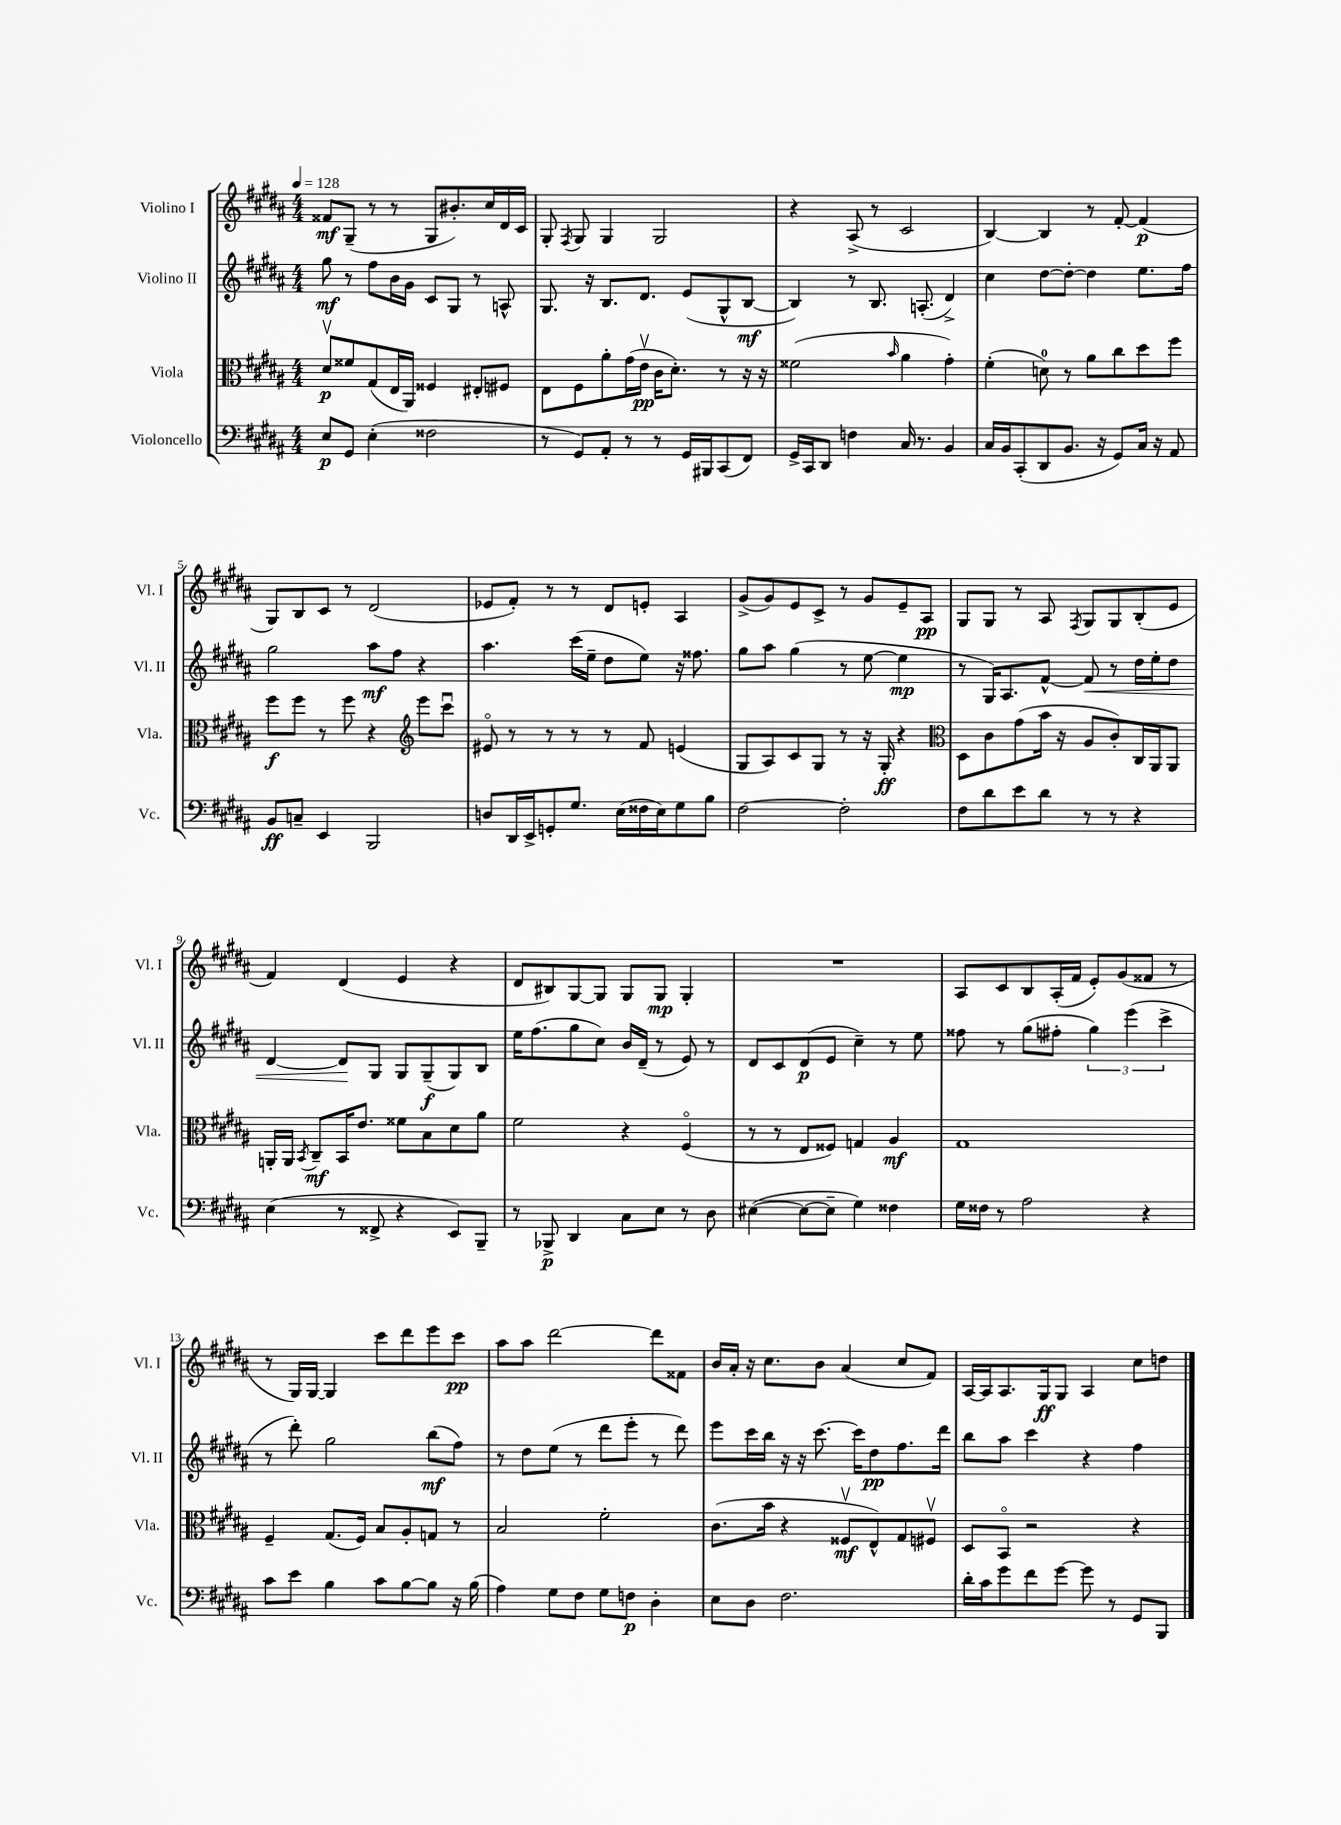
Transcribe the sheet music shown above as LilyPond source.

<<
\new StaffGroup <<
\new Staff = "s0" \with { instrumentName = "Violino I" shortInstrumentName = "Vl. I" } {
    \clef treble \key b \major \numericTimeSignature \time 4/4 \tempo 4 = 128
    \autoBeamOff fisis'8[\mf gis8]--( r8 r8 gis8[ bis'8.-.) cis''16 dis'16 cis'16] |
    gis8-. \acciaccatura { fis8 } gis8 gis4 gis2 |
    r4 ais8->( r8 cis'2 |
    b4~) b4 r8 fis'8~-. fis'4\p( |
    gis8[) b8 cis'8] r8 dis'2( |
    ees'8[ fis'8]-.) r8 r8 dis'8[ e'8]-. ais4 |
    gis'8[->( gis'8) e'8 cis'8]-> r8 gis'8[ e'8-- ais8]\pp |
    gis8[ gis8] r8 ais8 \acciaccatura { fis8 } gis8[ gis8 b8-.( e'8] |
    fis'4) dis'4( e'4 r4 |
    dis'8[ bis8) gis8~ gis8] gis8[ gis8]\mp gis4-. |
    R1 |
    ais8[ cis'8 b8 ais16-.( fis'16] e'8[-.) gis'8( fisis'8] r8 |
    r8 gis16[) gis16]~ gis4 cis'''8[ dis'''8 e'''8 cis'''8]\pp |
    ais''8[ ais''8] dis'''2~ dis'''8[ fisis'8] |
    b'16[ ais'16]-. r16 cis''8.[ b'8] ais'4( cis''8[ fis'8]) |
    ais16[~ ais16 ais8. gis16\ff gis8] ais4 cis''8[ d''8] \bar "|." |
}
\new Staff = "s1" \with { instrumentName = "Violino II" shortInstrumentName = "Vl. II" } {
    \clef treble \key b \major \numericTimeSignature \time 4/4
    \autoBeamOff gis''8\mf r8 fis''8[ b'16 gis'16] cis'8[ gis8] r8 a8-^ |
    gis8. r16 b8.[ dis'8.] e'8[( gis8-^ b8]~\mf |
    b4) r8 b8. a8.-.( dis'4->) |
    cis''4 dis''8[~ dis''8]~-. dis''4 e''8.[ fis''16] |
    gis''2 ais''8[\mf fis''8] r4 |
    ais''4. cis'''16[( e''16]-- dis''8[ e''8]) r16 fisis''8. |
    gis''8[ ais''8] gis''4( r8 e''8~ e''4\mp |
    r8 gis16[) ais8. fis'8]~-^ fis'8\< r8 dis''16[ e''16-. dis''8] |
    dis'4~ dis'8[\! gis8] gis8[ gis8--\f( gis8) b8] |
    e''16[ fis''8.( gis''8 cis''8]) b'16[ dis'16]--( r8 e'8) r8 |
    dis'8[ cis'8 dis'8\p( e'8] cis''4--) r8 e''8 |
    fisis''8 r8 gis''8[( fis''8]-. \tuplet 3/2 { gis''4) e'''4( cis'''4-> } |
    r8 dis'''8-.) gis''2 b''8[\mf( fis''8]) |
    r8 dis''8[ e''8]( r8 dis'''8[ e'''8]-. r8 dis'''8) |
    e'''8[ cis'''16 b''16] r16 r16 cis'''8.~ cis'''16[ dis''8\pp fis''8. dis'''16] |
    b''8[ ais''8] cis'''4 r4 fis''4 \bar "|." |
}
\new Staff = "s2" \with { instrumentName = "Viola" shortInstrumentName = "Vla." } {
    \clef alto \key b \major \numericTimeSignature \time 4/4
    \autoBeamOff dis'8[\upbow\p fisis'8 gis8( e16 ais,16]) fisis4 eis8[-. fis8] |
    e8[ fis8 ais'8-. gis'16( e'16]\upbow\pp cis'16[ dis'8.]-.) r8 r16 r16 |
    fisis'2( \grace { b'16 } ais'4 gis'4-.) |
    fis'4-.( d'8-0) r8 ais'8[ cis''8 dis''8 fis''8] |
    fis''8[\f fis''8] r8 fis''8 r4 \clef treble e'''8[ cis'''8]\downbow |
    eis'8\flageolet r8 r8 r8 r8 fis'8 e'4( |
    gis8[ ais8) cis'8 gis8] r8 r16 gis16-.\ff r4 |
    \clef alto dis8[ cis'8 gis'8( b'16] r16 ais8[ cis'8-.) cis16 ais,16 ais,8] |
    a,16[-. a,16] \acciaccatura { b,8 } cis8[--\mf b,16 e'8.] fisis'8[ b8 dis'8 ais'8] |
    fis'2 r4 fis4\flageolet( |
    r8 r8 e8[ fisis8]) g4 ais4\mf |
    gis1 |
    fis4-- gis8.[( fis16]) b8[ ais8-. g8] r8 |
    b2 fis'2-. |
    cis'8.[( b'16] r4 fisis8[\upbow\mf e8-^) gis8 fis8]\upbow |
    dis8[ b,8]\flageolet r2 r4 \bar "|." |
}
\new Staff = "s3" \with { instrumentName = "Violoncello" shortInstrumentName = "Vc." } {
    \clef bass \key b \major \numericTimeSignature \time 4/4
    \autoBeamOff e8[\p gis,8] e4-.( fisis2 |
    r8 gis,8[) ais,8]-. r8 r8 gis,16[ bis,,16 cis,8( fis,8]) |
    gis,16[-> cis,16 dis,8] f4 cis16 r8. b,4 |
    cis16[ b,16 cis,8-.( dis,8 b,8.] r16 gis,8[) cis16] r16 ais,8 |
    b,8[\ff c8]-- e,4 b,,2 |
    d8[ dis,16 e,16-> g,8-. gis8.] e16[( fisis16 e16) gis8 b8] |
    fis2~ fis2-. |
    fis8[ dis'8 e'8 dis'8] r8 r8 r4 |
    e4( r8 fisis,8-> r4 e,8[) b,,8]-- |
    r8 bes,,8->\p dis,4 cis8[ e8] r8 dis8 |
    eis4~( eis8[~ eis8]-- gis4) fisis4 |
    gis16[ fisis16] r8 ais2 r4 |
    cis'8[ e'8] b4 cis'8[ b8~ b8] r16 b16( |
    ais4) gis8[ fis8] gis8[ f8]\p dis4-. |
    e8[ dis8] fis2. |
    dis'16[-. cis'16 gis'8 fis'8 gis'8]~ gis'8 r8 gis,8[ b,,8] \bar "|." |
}
>>
>>
